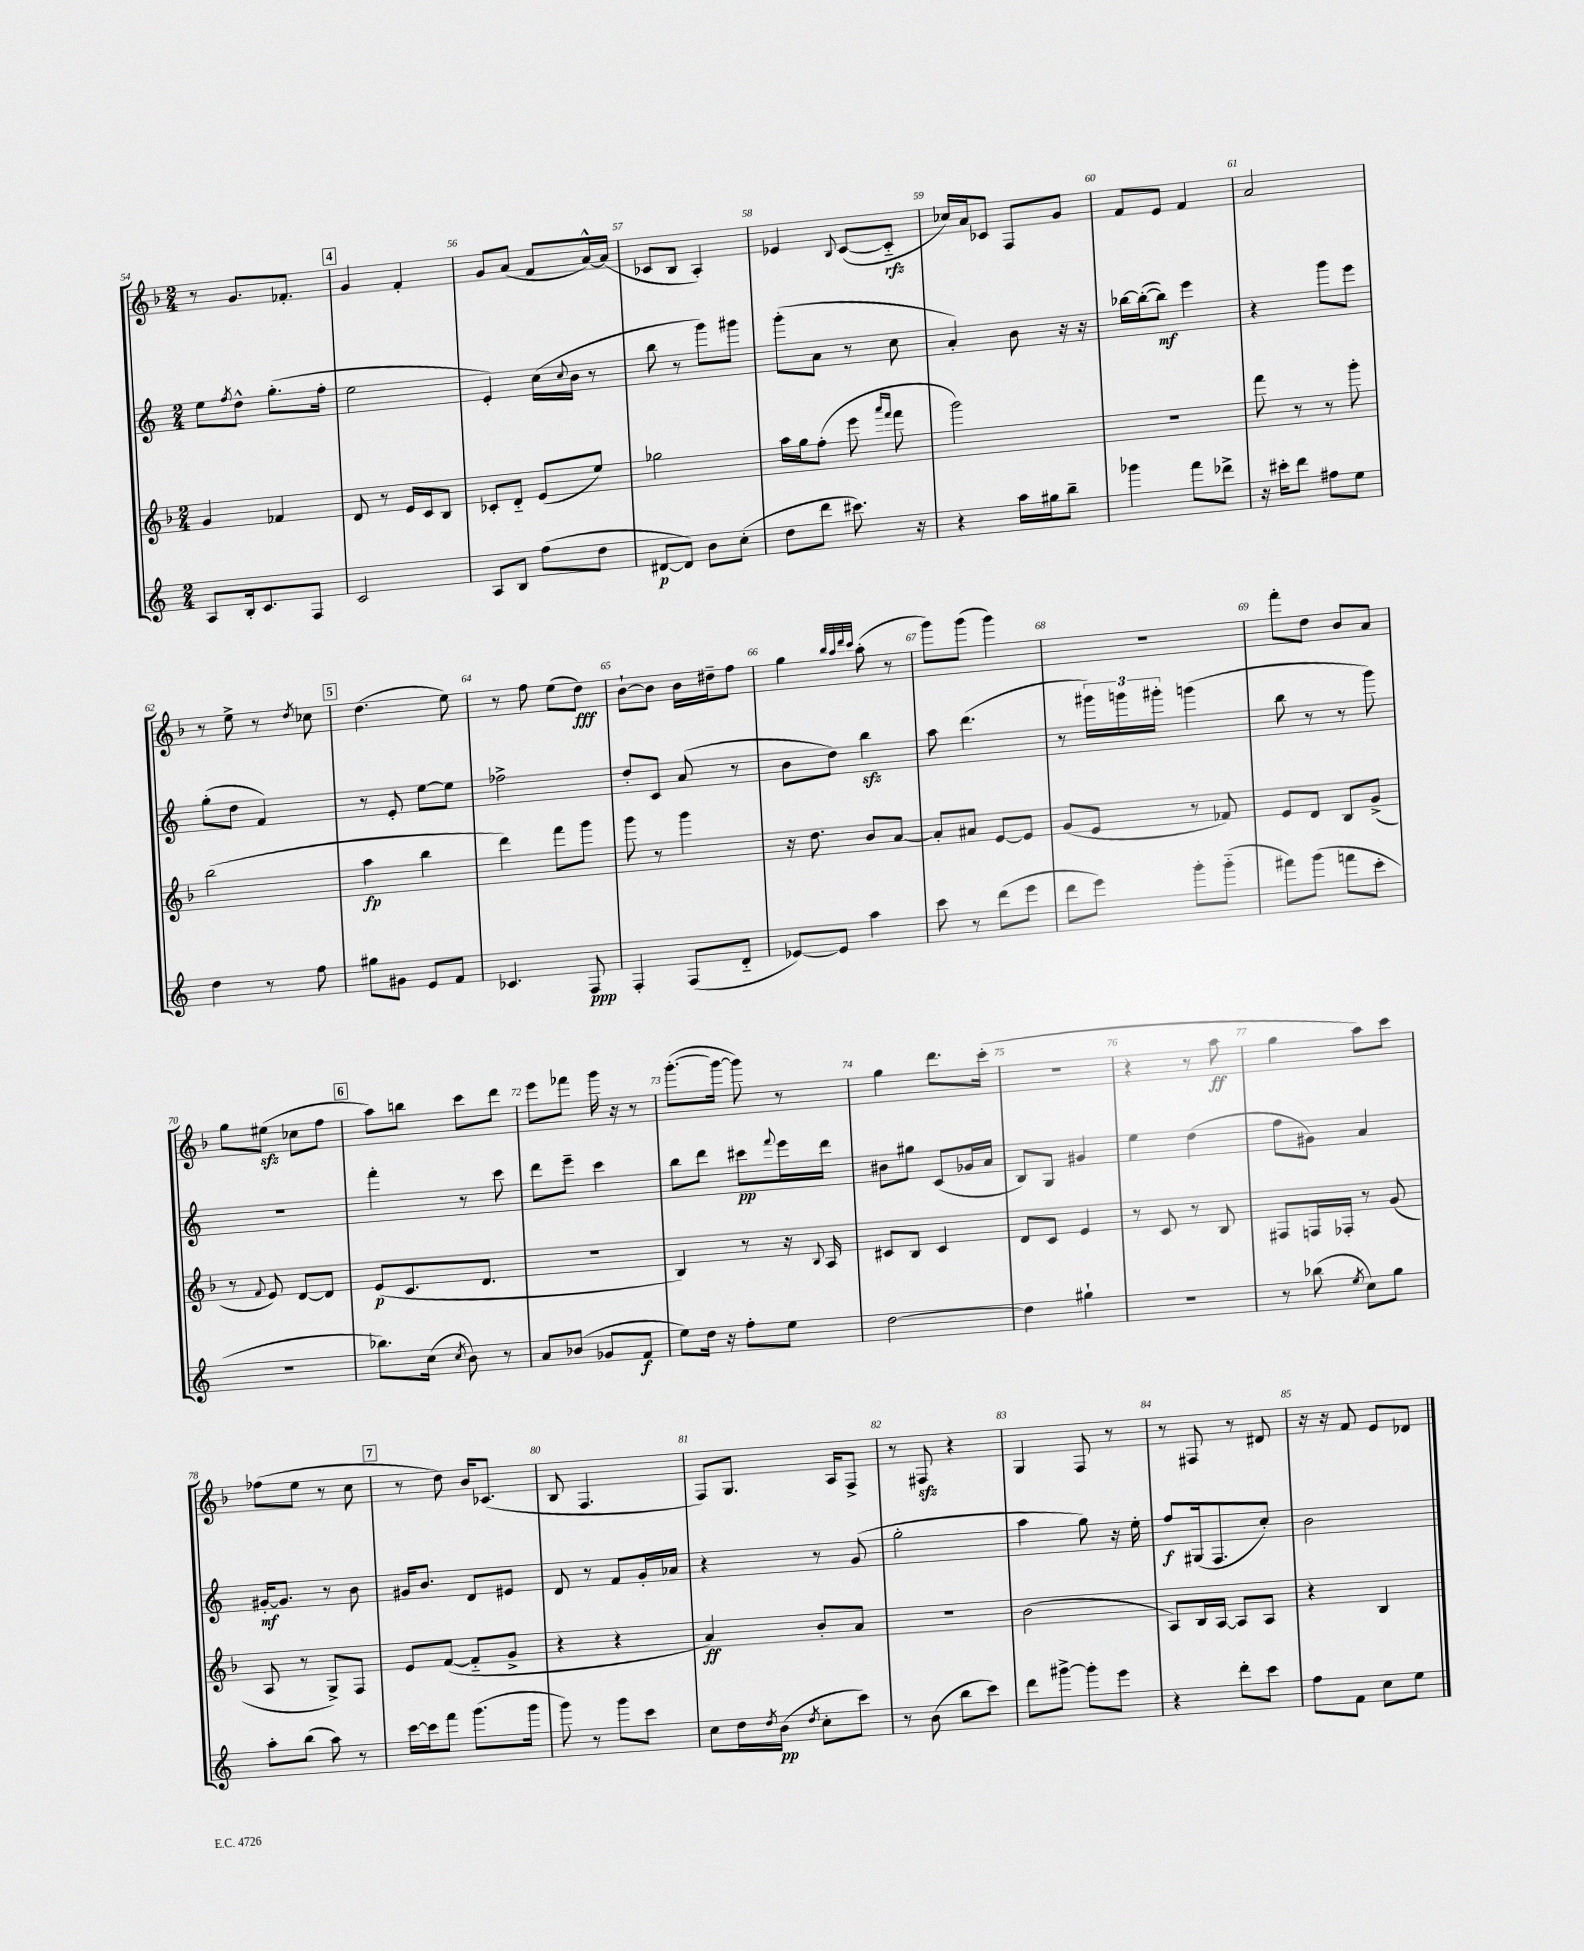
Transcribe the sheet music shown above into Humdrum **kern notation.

**kern	**dynam	**kern	**dynam	**kern	**dynam	**kern	**dynam
*part4	*part4	*part3	*part3	*part2	*part2	*part1	*part1
*staff4	*staff4	*staff3	*staff3	*staff2	*staff2	*staff1	*staff1
*clefG2	*	*clefG2	*	*clefG2	*	*clefG2	*
*k[]	*	*k[b-]	*	*k[]	*	*k[b-]	*
*M2/4	*	*M2/4	*	*M2/4	*	*M2/4	*
=54	=54	=54	=54	=54	=54	=54	=54
8A/L	.	4g/	.	8ee\L	.	8r	.
.	.	.	.	8qff/	.	.	.
16B'/k	.	.	.	8dd^^\J	.	8.g/L	.
8.c/	.	.	.	.	.	.	.
.	.	4f-X/	.	(8.gg'\L	.	.	.
.	.	.	.	.	.	8.f-X'/J	.
8F/J	.	.	.	.	.	.	.
.	.	.	.	16ff'\Jk	.	.	.
!!LO:REH:place=s1:t=4
=55	=55	=55	=55	=55	=55	=55	=55
2c/	.	8d/	.	2ee\	.	4g/	.
.	.	8r	.	.	.	.	.
.	.	16e/LL	.	.	.	4f'/	.
.	.	16c/J	.	.	.	.	.
.	.	8B-/J	.	.	.	.	.
=56	=56	=56	=56	=56	=56	=56	=56
8A/L	.	8c-X'/L	.	4e'/)	.	8g/L	.
8B/J	.	8d/J	.	.	.	(8a/J	.
(8ff\L	.	(8e/L	.	(16cc\LL	.	8f/L	.
.	.	.	.	8qqcc/	.	.	.
.	.	.	.	16b\JJ	.	.	.
8dd\J	.	8ee/J)	.	8r	.	[16a^^/L)	.
.	.	.	.	.	.	(16a/JJ]	.
=57	=57	=57	=57	=57	=57	=57	=57
[8d#X/L	p	2gg-X\	.	8bb\	.	8c-X/L	.
8d#/J])	.	.	.	8r	.	8B-/J	.
8b\L	.	.	.	8ggg\L)	.	4A'/)	.
(8cc'\J	.	.	.	8ggg#X\J	.	.	.
=58	=58	=58	=58	=58	=58	=58	=58
8dd\L	.	16aa\LL	.	(8ggg'\L	.	4e-X/	.
.	.	16gg\J	.	.	.	.	.
8ddd\J	.	(8ff'\J	.	8a\J	.	.	.
.	.	.	.	.	.	8qqB-/	.
8.ccc#X\)	.	8eee\	.	8r	.	([8c/L	.
.	.	16qqaaa/LL	.	.	.	.	.
.	.	16qqfff/JJ	.	.	.	.	.
.	.	8fff\	.	8cc\	.	8c/J]	rfz
16r	.	.	.	.	.	.	.
=59	=59	=59	=59	=59	=59	=59	=59
4r	.	2ggg\)	.	4a'/)	.	16cc-X/LL)	.
.	.	.	.	.	.	16a/J	.
.	.	.	.	.	.	8c-X/J	.
16aa\LL	.	.	.	8b\	.	8F/L	.
16gg#X\J	.	.	.	.	.	.	.
8bb~\J	.	.	.	16r	.	8g/J	.
.	.	.	.	16r	.	.	.
=60	=60	=60	=60	=60	=60	=60	=60
4ggg-X\	.	2r	.	[16bb-X\LL	.	8f/L	.
.	.	.	.	(16bb-'\J_	.	.	.
.	.	.	.	8bb-\J])	mf	8e/J	.
8fff\L	.	.	.	4eee\	.	4f/	.
8ddd-X^\J	.	.	.	.	.	.	.
=61	=61	=61	=61	=61	=61	=61	=61
16r	.	8fff\	.	4r	.	2a/	.
16ccc#X'\KL	.	.	.	.	.	.	.
8ddd\J	.	8r	.	.	.	.	.
8ff#X\L	.	8r	.	8ggg\L	.	.	.
8ee\J	.	8ggg'\	.	8eee\J	.	.	.
!!LO:LB:g=z
=62	=62	=62	=62	=62	=62	=62	=62
4dd\	.	(2bb-\	.	(8gg'\L	.	8r	.
.	.	.	.	8dd\J	.	8ee^\	.
8r	.	.	.	4f/)	.	8r	.
.	.	.	.	.	.	8qdd/	.
8ff\	.	.	.	.	.	8cc-X\	.
!!LO:REH:place=s1:t=5
=63	=63	=63	=63	=63	=63	=63	=63
8gg#X\L	.	4aa\	fp	8r	.	(4.dd\	.
8g#X\J	.	.	.	8e'/	.	.	.
8e/L	.	4bb-\	.	[8ee\L	.	.	.
8f/J	.	.	.	8ee\J]	.	8ee\)	.
=64	=64	=64	=64	=64	=64	=64	=64
4.c-X/	.	4ddd\)	.	2ff-X^\	.	8r	.
.	.	.	.	.	.	8ff\	.
.	.	8fff\L	.	.	.	(8ee\L	.
8F/	ppp	8ggg\J	.	.	.	8dd\J)	fff
=65	=65	=65	=65	=65	=65	=65	=65
4F'/	.	8ggg\	.	8dd'/L	.	[8b-`\L	.
.	.	8r	.	8c/J	.	8b-\J]	.
(8F/L	.	4ggg\	.	(8a/	.	16b-\LL	.
.	.	.	.	.	.	16dd#X~\J	.
8d/J	.	.	.	8r	.	8ff\J	.
=66	=66	=66	=66	=66	=66	=66	=66
[8e-X/L)	.	16r	.	8b\L	.	4gg\	.
.	.	8.dd\	.	.	.	.	.
8e-/J]	.	.	.	8dd\J)	.	.	.
.	.	.	.	.	.	32qqbb-/LLL	.
.	.	.	.	.	.	32qqaa/	.
.	.	.	.	.	.	32qqddd/	.
.	.	.	.	.	.	32qqccc/JJJ	.
4aa\	.	8b-/L	.	4bbzz\	.	(8aa'\	.
.	.	[8a/J	.	.	.	8r	.
=67	=67	=67	=67	=67	=67	=67	=67
8ccc\	.	8a'/L]	.	8aa\	.	8ggg\L)	.
8r	.	8a#X/J	.	(4.ddd\	.	(8ggg\J	.
(8ddd\L	.	[8e/L	.	.	.	4ggg\)	.
8eee\J	.	8e/J]	.	.	.	.	.
=68	=68	=68	=68	=68	=68	=68	=68
8ddd\L	.	(8g/L	.	8r	.	2r	.
8eee\J)	.	8e/J	.	24ggg#X\LL)	.	.	.
.	.	.	.	24gggn\	.	.	.
.	.	.	.	24ggg#X'\JJ	.	.	.
8ggg'\L	.	8r	.	(4gggn\	.	.	.
(8ggg\J	.	8f-X/)	.	.	.	.	.
=69	=69	=69	=69	=69	=69	=69	=69
8fff#X\L)	.	8e/L	.	8bb\	.	8fff'\L	.
(8ggg\J	.	8d/J	.	8r	.	8dd\J	.
8fffn\L	.	8B-/L	.	8r	.	8b-/L	.
8ccc'\J	.	(8g^/J	.	8ggg\)	.	8a/J	.
!!LO:LB:g=z
=70	=70	=70	=70	=70	=70	=70	=70
2r	.	8r	.	2r	.	8gg\L	.
.	.	8qqf/	.	.	.	.	.
.	.	8e/)	.	.	.	(8ee#Xzz\J	.
.	.	[8d/L	.	.	.	8cc-X\L	.
.	.	8d/J]	.	.	.	8ff\J	.
!!LO:REH:place=s1:t=6
=71	=71	=71	=71	=71	=71	=71	=71
8.bb-X\L)	.	(8e/L	p	4fff'\	.	8aa\L)	.
.	.	8.c/	.	.	.	8bbn\J	.
(16cc\Jk	.	.	.	.	.	.	.
8qcc/	.	.	.	.	.	.	.
8b\)	.	.	.	8r	.	8ccc\L	.
.	.	8.d/J	.	.	.	.	.
8r	.	.	.	8ccc\	.	8ddd\J	.
=72	=72	=72	=72	=72	=72	=72	=72
8a/L	.	2r	.	8ddd\L	.	8eee\L	.
(8b-X/J	.	.	.	8eee~\J	.	8fff-X\J	.
8g-X/L	.	.	.	4ccc\	.	16ggg\	.
.	.	.	.	.	.	16r	.
8f/J	f	.	.	.	.	8r	.
=73	=73	=73	=73	=73	=73	=73	=73
8ee\L)	.	4B-/)	.	8bb\L	.	([8.ggg'\L	.
16dd\Jk	.	.	.	8ddd\J	.	.	.
16r	.	.	.	.	.	16ggg\Jk_	.
8ff'\L	.	8r	.	8ccc#X\L	pp	8ggg\])	.
.	.	.	.	8qqfff/	.	.	.
8ee\J	.	16r	.	16eee\L	.	8r	.
.	.	8qqB-/	.	.	.	.	.
.	.	16A/	.	16ddd\JJ	.	.	.
=74	=74	=74	=74	=74	=74	=74	=74
[2dd\	.	8c#X/L	.	8b#X\L	.	4gg\	.
.	.	8B-/J	.	8gg#X\J	.	.	.
.	.	4c#/	.	(8c/L	.	8.ddd\L	.
.	.	.	.	16g-X/L	.	.	.
.	.	.	.	16a/JJ	.	(16ccc'\Jk	.
=75	=75	=75	=75	=75	=75	=75	=75
4dd\]	.	8d/L	.	8B/L)	.	2r	.
.	.	8c/J	.	8G/J	.	.	.
4gg#X`\	.	4e/	.	4g#X/	.	.	.
=76	=76	=76	=76	=76	=76	=76	=76
2r	.	8r	.	4ee\	.	4r	.
.	.	8c/	.	.	.	.	.
.	.	8r	.	(4dd\	.	8r	.
.	.	8B-/	.	.	.	8aa\	ff
=77	=77	=77	=77	=77	=77	=77	=77
8r	.	8F#X/L	.	8ff\L	.	4gg\	.
(8bb-X\	.	16Fn/L	.	8g#X\J)	.	.	.
.	.	16F-X'/JJ	.	.	.	.	.
8qee/	.	.	.	.	.	.	.
8cc\L)	.	8r	.	4a/	.	8aa\L)	.
8gg\J	.	(8g/	.	.	.	8ccc\J	.
!!LO:LB:g=z
=78	=78	=78	=78	=78	=78	=78	=78
8aa'\L	.	8A/	.	[16g#X'/KL	mf	(8ff-X\L	.
.	.	.	.	8.g#/J]	.	.	.
(8bb\J	.	8r	.	.	.	8ee\J	.
8aa\)	.	8G^/L)	.	8r	.	8r	.
8r	.	8F/J	.	8b\	.	8cc\	.
!!LO:REH:place=s1:t=7
=79	=79	=79	=79	=79	=79	=79	=79
[16ccc\LL	.	8e/L	.	16g#X/KL	.	8r	.
16ccc\J]	.	.	.	8.b/J	.	.	.
8fff\J	.	([8f/J	.	.	.	8dd\)	.
(8.ggg\L	.	8f/L]	.	8d/L	.	16b-/KL	.
.	.	.	.	.	.	(8.c-X/J	.
.	.	8g^/J	.	8e#X/J	.	.	.
16ggg\Jk	.	.	.	.	.	.	.
=80	=80	=80	=80	=80	=80	=80	=80
8ggg\)	.	4r	.	8d/	.	8B-/	.
8r	.	.	.	8r	.	4.F/	.
8ggg\L	.	4r	.	8f/L	.	.	.
8ccc\J	.	.	.	16g'/L	.	.	.
.	.	.	.	16a-X/JJ	.	.	.
=81	=81	=81	=81	=81	=81	=81	=81
8cc\L	.	4a/)	ff	4r	.	8F/L)	.
16dd\L	.	.	.	.	.	8.G/J	.
8qdd/	.	.	.	.	.	.	.
(16b\JJ	pp	.	.	.	.	.	.
8qdd/	.	.	.	.	.	.	.
8cc'\L	.	8b-'/L	.	8r	.	.	.
.	.	.	.	.	.	16A/KL	.
8ccc\J)	.	8a/J	.	(8g/	.	8F^/J	.
=82	=82	=82	=82	=82	=82	=82	=82
8r	.	2r	.	2gg'\	.	8r	.
(8b\	.	.	.	.	.	8F#Xzz/	.
8bb\L	.	.	.	.	.	4r	.
8ccc\J)	.	.	.	.	.	.	.
=83	=83	=83	=83	=83	=83	=83	=83
8ddd\L	.	(2b-\	.	4aa\	.	4G/	.
[8ggg#X^\J	.	.	.	.	.	.	.
8ggg#'\L]	.	.	.	8gg\)	.	8F/	.
8eee\J	.	.	.	16r	.	8r	.
.	.	.	.	16ee'\	.	.	.
=84	=84	=84	=84	=84	=84	=84	=84
4r	.	8A/L)	.	8ff/L	f	8r	.
.	.	16B-/L	.	(16G#X/k	.	8F#X/	.
.	.	[16A/JJ	.	8.F/	.	.	.
8ddd'\L	.	8A/L]	.	.	.	8r	.
8ccc\J	.	8A/J	.	8cc'/J)	.	8d#X/	.
=85	=85	=85	=85	=85	=85	=85	=85
8ff\L	.	4r	.	2b\	.	16r	.
.	.	.	.	.	.	16r	.
8f\J	.	.	.	.	.	8f/	.
8cc\L	.	4B-/	.	.	.	8e/L	.
8ee\J	.	.	.	.	.	8d-X/J	.
==	==	==	==	==	==	==	==
*-	*-	*-	*-	*-	*-	*-	*-
